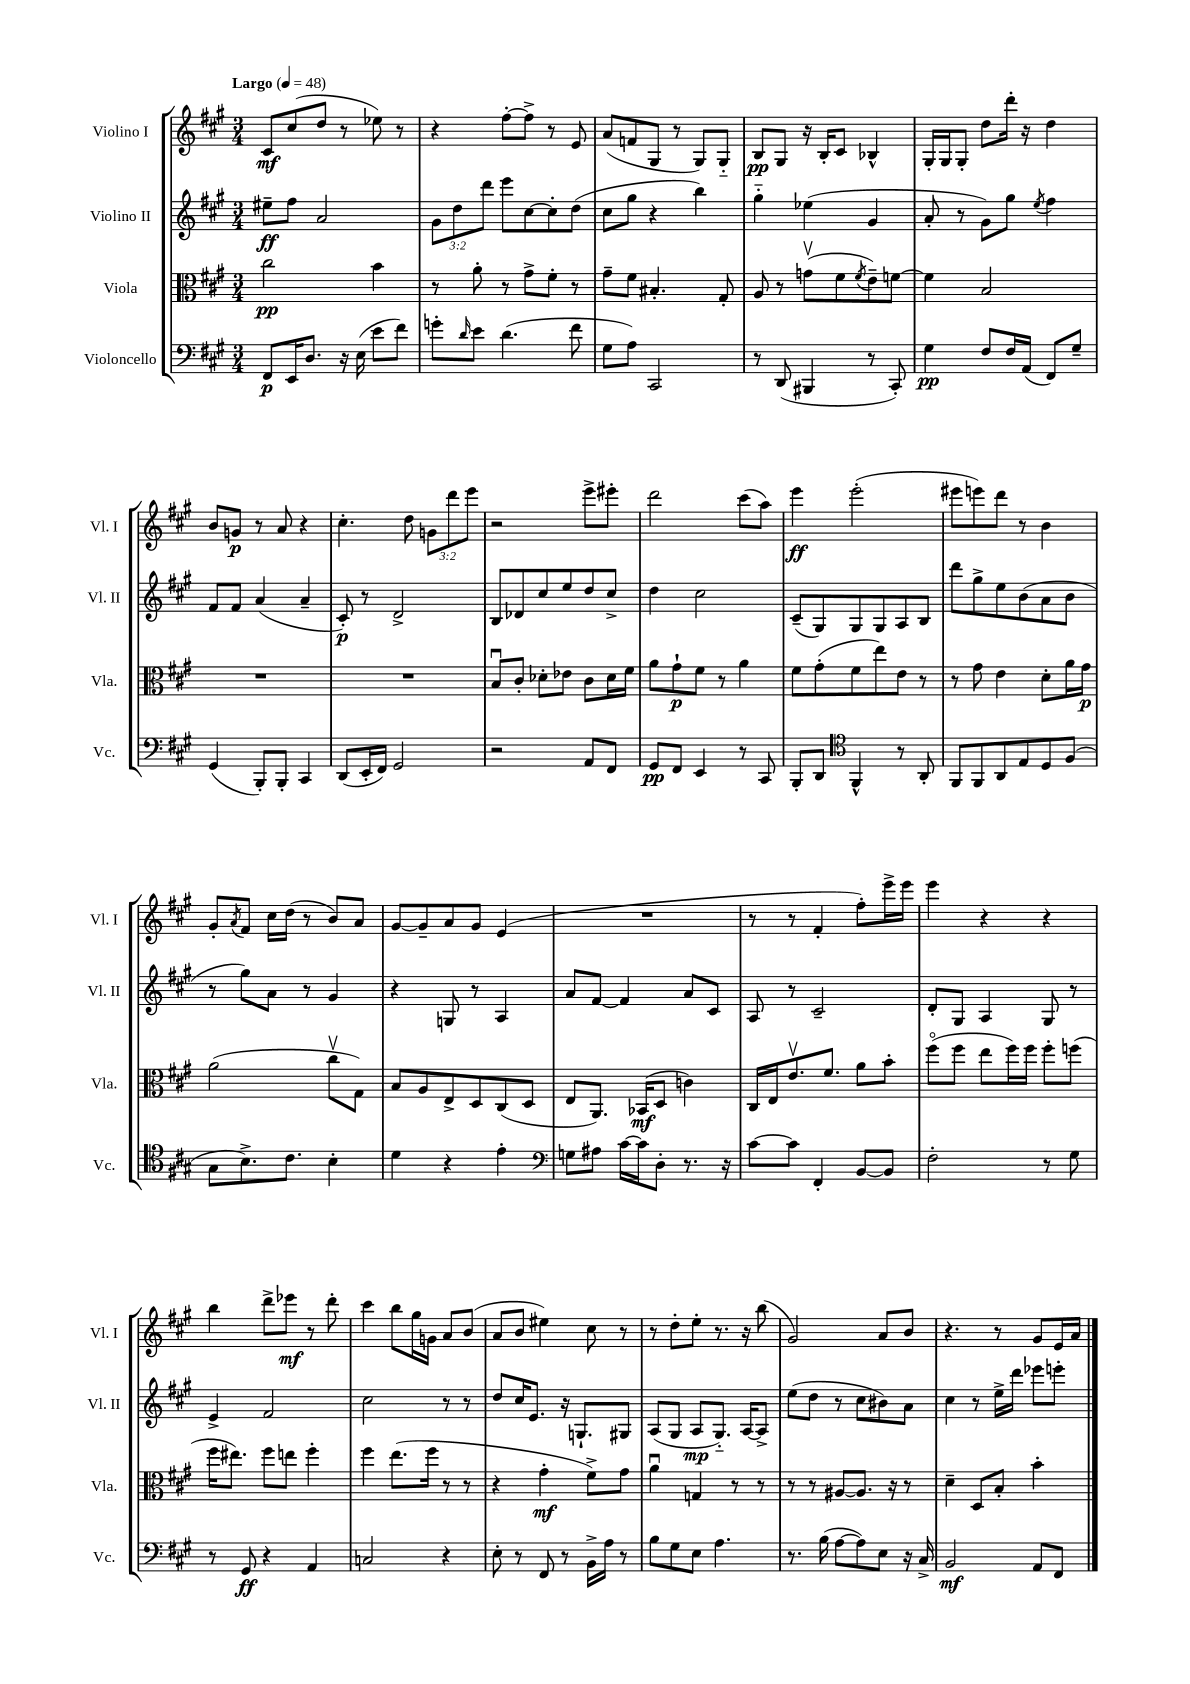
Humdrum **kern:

**kern	**dynam	**kern	**dynam	**kern	**dynam	**kern	**dynam
*part4	*part4	*part3	*part3	*part2	*part2	*part1	*part1
*staff4	*staff4	*staff3	*staff3	*staff2	*staff2	*staff1	*staff1
*I"Violoncello	*	*I"Viola	*	*I"Violino II	*	*I"Violino I	*
*I'Vc.	*	*I'Vla.	*	*I'Vl. II	*	*I'Vl. I	*
*clefF4	*	*clefC3	*	*clefG2	*	*clefG2	*
*k[f#c#g#]	*	*k[f#c#g#]	*	*k[f#c#g#]	*	*k[f#c#g#]	*
*M3/4	*	*M3/4	*	*M3/4	*	*M3/4	*
*MM48	*	*MM48	*	*MM48	*	*MM48	*
=1	=1	=1	=1	=1	=1	=1	=1
!	!	!	!	!	!	!LO:TX:a:B:t=Largo	!
8FF#/L	p	2cc#\	pp	8ee#X~\L	ff	8c#/L	mf
16EE/K	.	.	.	8ff#\J	.	(8cc#/	.
8.D/J	.	.	.	.	.	.	.
.	.	.	.	2a/	.	8dd/J	.
16r	.	.	.	.	.	8r	.
(16E\	.	.	.	.	.	.	.
8e\L	.	4b\	.	.	.	8ee-X\)	.
8f#\J)	.	.	.	.	.	8r	.
=2	=2	=2	=2	=2	=2	=2	=2
8gn'\L	.	8r	.	12g#\L	.	4r	.
.	.	.	.	12dd\	.	.	.
16qqd/	.	.	.	.	.	.	.
8e\J	.	8a'\	.	.	.	.	.
.	.	.	.	12ddd\J	.	.	.
(4.d\	.	8r	.	8eee\L	.	[8ff#'\L	.
.	.	8g#^\L	.	[8cc#\	.	8ff#^\J]	.
.	.	8f#'\J	.	8cc#'\]	.	8r	.
8f#\	.	8r	.	(8dd\J	.	8e/	.
=3	=3	=3	=3	=3	=3	=3	=3
8G#\L	.	8g#~\L	.	8cc#\L	.	(8a/L	.
8A\J)	.	8f#\J	.	8gg#\J	.	8fn/	.
2CC#/	.	4.B#X'/	.	4r	.	8G#/J	.
.	.	.	.	.	.	8r	.
.	.	.	.	4bb\)	.	8G#/L)	.
.	.	8G#'/	.	.	.	8G#/J	.
=4	=4	=4	=4	=4	=4	=4	=4
8r	.	8A/	.	4gg#\	.	8B/L	pp
(8DD/	.	8r	.	.	.	8G#/J	.
4BBB#X/	.	(8gnv\L	.	(4ee-X\	.	16r	.
.	.	.	.	.	.	16B'/KL	.
.	.	8f#\	.	.	.	8c#/J	.
.	.	8qf#/	.	.	.	.	.
8r	.	8e~\)	.	4g#/	.	4B-X^^/	.
8CC#'/)	.	[8fn\J	.	.	.	.	.
=5	=5	=5	=5	=5	=5	=5	=5
4G#\	pp	4f\]	.	8a'/	.	16G#'/LL	.
.	.	.	.	.	.	16G#/J	.
.	.	.	.	8r	.	8G#'/J	.
8F#/L	.	2B/	.	8g#\L)	.	8dd\L	.
16F#/L	.	.	.	8gg#\J	.	16ddd'\Jk	.
(16AA/JJ	.	.	.	.	.	16r	.
.	.	.	.	8qee/	.	.	.
8FF#/L)	.	.	.	4ff#\	.	4dd\	.
8G#~/J	.	.	.	.	.	.	.
!!LO:LB:g=z
=6	=6	=6	=6	=6	=6	=6	=6
(4GG#/	.	2.r	.	8f#/L	.	8b/L	.
.	.	.	.	8f#/J	.	8gn/J	p
8BBB'/L)	.	.	.	(4a/	.	8r	.
8BBB'/J	.	.	.	.	.	8a/	.
4CC#/	.	.	.	4a~/	.	4r	.
=7	=7	=7	=7	=7	=7	=7	=7
(8DD/L	.	2.r	.	8c#'/)	p	4.cc#'\	.
16EE'/L	.	.	.	8r	.	.	.
16FF#/JJ)	.	.	.	.	.	.	.
2GG#/	.	.	.	2d^/	.	.	.
.	.	.	.	.	.	8dd\	.
.	.	.	.	.	.	12gn\L	.
.	.	.	.	.	.	12ddd\	.
.	.	.	.	.	.	12eee\J	.
=8	=8	=8	=8	=8	=8	=8	=8
2r	.	8Bu/L	.	8B/L	.	2r	.
.	.	8c#'/J	.	8d-X/	.	.	.
.	.	8d-X'\L	.	8cc#/	.	.	.
.	.	8e-X\J	.	8ee/	.	.	.
8AA/L	.	8c#\L	.	8dd/	.	8eee^\L	.
8FF#/J	.	16d-\L	.	8cc#^/J	.	8eee#X'\J	.
.	.	16f#\JJ	.	.	.	.	.
=9	=9	=9	=9	=9	=9	=9	=9
8GG#/L	pp	8a\L	.	4dd\	.	2ddd\	.
8FF#/J	.	8g#`\	p	.	.	.	.
4EE/	.	8f#\J	.	2cc#\	.	.	.
.	.	8r	.	.	.	.	.
8r	.	4a\	.	.	.	(8ccc#\L	.
8CC#/	.	.	.	.	.	8aa\J)	.
=10	=10	=10	=10	=10	=10	=10	=10
8BBB'/L	.	8f#\L	.	(8c#~/L	.	4eee\	ff
8DD/J	.	(8g#'\	.	8G#/)	.	.	.
*clefC4	*	*	*	*	*	*	*
4FF#^^/	.	8f#\	.	8G#/	.	(2eee'\	.
.	.	8ee\)	.	8G#/	.	.	.
8r	.	8e\J	.	8A/	.	.	.
8AA'/	.	8r	.	8B/J	.	.	.
=11	=11	=11	=11	=11	=11	=11	=11
8FF#/L	.	8r	.	8ddd\L	.	8eee#X\L	.
8FF#/	.	8g#\	.	8gg#^\	.	8eeen\)	.
8AA/	.	4e\	.	8ee\	.	8ddd\J	.
8E/	.	.	.	(8b\	.	8r	.
8D/	.	8d'\L	.	8a\	.	4b\	.
(8F#/J	.	16a\L	.	8b\J	.	.	.
.	.	16g#\JJ	p	.	.	.	.
!!LO:LB:g=z
=12	=12	=12	=12	=12	=12	=12	=12
8G#\L	.	(2a\	.	8r	.	8g#'/L	.
.	.	.	.	.	.	8qa/	.
8.B^\)	.	.	.	8gg#\L)	.	8f#/J	.
.	.	.	.	8a\J	.	16cc#\LL	.
8.c#\J	.	.	.	.	.	(16dd\JJ	.
.	.	.	.	8r	.	8r	.
4B'\	.	8cc#v\L	.	4g#/	.	8b/L)	.
.	.	8G#\J)	.	.	.	8a/J	.
=13	=13	=13	=13	=13	=13	=13	=13
4d\	.	8B/L	.	4r	.	[8g#/L	.
.	.	8A/	.	.	.	8g#~/]	.
4r	.	8E^/	.	8Gn/	.	8a/	.
.	.	8D/	.	8r	.	8g#/J	.
4e'\	.	(8C#/	.	4A/	.	(4e/	.
.	.	8D/J	.	.	.	.	.
=14	=14	=14	=14	=14	=14	=14	=14
*clefF4	*	*	*	*	*	*	*
8Gn\L	.	8E/L	.	8a/L	.	2.r	.
8A#X\J	.	8.AA/J)	.	[8f#/J	.	.	.
[16c#\LL	.	.	.	4f#/]	.	.	.
16c#\J]	.	(16BB-X/KL	mf	.	.	.	.
8D'\J	.	8D/J	.	.	.	.	.
8.r	.	4cn\)	.	8a/L	.	.	.
.	.	.	.	8c#/J	.	.	.
16r	.	.	.	.	.	.	.
=15	=15	=15	=15	=15	=15	=15	=15
[8c#\L	.	16C#/LL	.	8A/	.	8r	.
.	.	16E/J	.	.	.	.	.
8c#\J]	.	8.ev/	.	8r	.	8r	.
4FF#'/	.	.	.	2c#~/	.	4f#'/	.
.	.	8.f#/J	.	.	.	.	.
[8BB/L	.	8a\L	.	.	.	8ff#'\L)	.
8BB/J]	.	8b'\J	.	.	.	16eee^\L	.
.	.	.	.	.	.	16eee\JJ	.
=16	=16	=16	=16	=16	=16	=16	=16
2F#'\	.	(8ff#\L	.	8d'/L	.	4eee\	.
.	.	8ff#\J	.	8G#/J	.	.	.
.	.	8ee\L	.	4A/	.	4r	.
.	.	16ff#\L)	.	.	.	.	.
.	.	16ff#\JJ	.	.	.	.	.
8r	.	8ff#'\L	.	8G#/	.	4r	.
8G#\	.	(8ffn\J	.	8r	.	.	.
!!LO:LB:g=z
=17	=17	=17	=17	=17	=17	=17	=17
8r	.	16ff#\KL	.	4e^/	.	4bb\	.
.	.	8.ee#X\J)	.	.	.	.	.
8GG#/	ff	.	.	.	.	.	.
4r	.	8ff#\L	.	2f#/	.	8ddd^\L	.
.	.	8een\J	.	.	.	8eee-X\J	mf
4AA/	.	4ff#'\	.	.	.	8r	.
.	.	.	.	.	.	8ddd'\	.
=18	=18	=18	=18	=18	=18	=18	=18
2Cn/	.	4ff#\	.	2cc#\	.	4ccc#\	.
.	.	(8.ee\L	.	.	.	8bb\L	.
.	.	.	.	.	.	16gg#\L	.
.	.	16ff#\Jk	.	.	.	16gn\JJ	.
4r	.	8r	.	8r	.	8a/L	.
.	.	8r	.	8r	.	(8b/J	.
=19	=19	=19	=19	=19	=19	=19	=19
8E'\	.	4r	.	8dd/L	.	8a/L	.
8r	.	.	.	16cc#/K	.	8b/J	.
.	.	.	.	8.e/J	.	.	.
8FF#/	.	4g#'\	mf	.	.	4ee#X\)	.
8r	.	.	.	16r	.	.	.
.	.	.	.	8.Gn`/L	.	.	.
16BB^\LL	.	8f#^\L)	.	.	.	8cc#\	.
16A\JJ	.	.	.	.	.	.	.
8r	.	8g#\J	.	8G#X/J	.	8r	.
=20	=20	=20	=20	=20	=20	=20	=20
8B\L	.	4au\	.	(8A/L	.	8r	.
8G#\	.	.	.	8G#/J	.	8dd'\L	.
8E\J	.	4Gn/	.	8A/L	mp	8ee'\J	.
4.A\	.	.	.	8.G#/J)	.	8.r	.
.	.	8r	.	.	.	.	.
.	.	.	.	[16A/KL	.	16r	.
.	.	8r	.	8A^/J]	.	(8bb\	.
=21	=21	=21	=21	=21	=21	=21	=21
8.r	.	8r	.	(8ee\L	.	2g#/)	.
.	.	8r	.	8dd\J	.	.	.
(16B\	.	.	.	.	.	.	.
[8A\L	.	[8A#X/L	.	8r	.	.	.
8A\])	.	8.A#/J]	.	8cc#\L	.	.	.
8E\J	.	.	.	8b#X\)	.	8a/L	.
.	.	16r	.	.	.	.	.
16r	.	8r	.	8a\J	.	8b/J	.
16C#^/	.	.	.	.	.	.	.
=22	=22	=22	=22	=22	=22	=22	=22
2BB/	mf	4d~\	.	4cc#\	.	4.r	.
.	.	8D/L	.	8r	.	.	.
.	.	8B'/J	.	16ee^\LL	.	8r	.
.	.	.	.	16ddd\JJ	.	.	.
8AA/L	.	4b'\	.	8eee-X\L	.	8g#/L	.
8FF#/J	.	.	.	8eeen'\J	.	16e/L	.
.	.	.	.	.	.	16a/JJ	.
==	==	==	==	==	==	==	==
*-	*-	*-	*-	*-	*-	*-	*-
